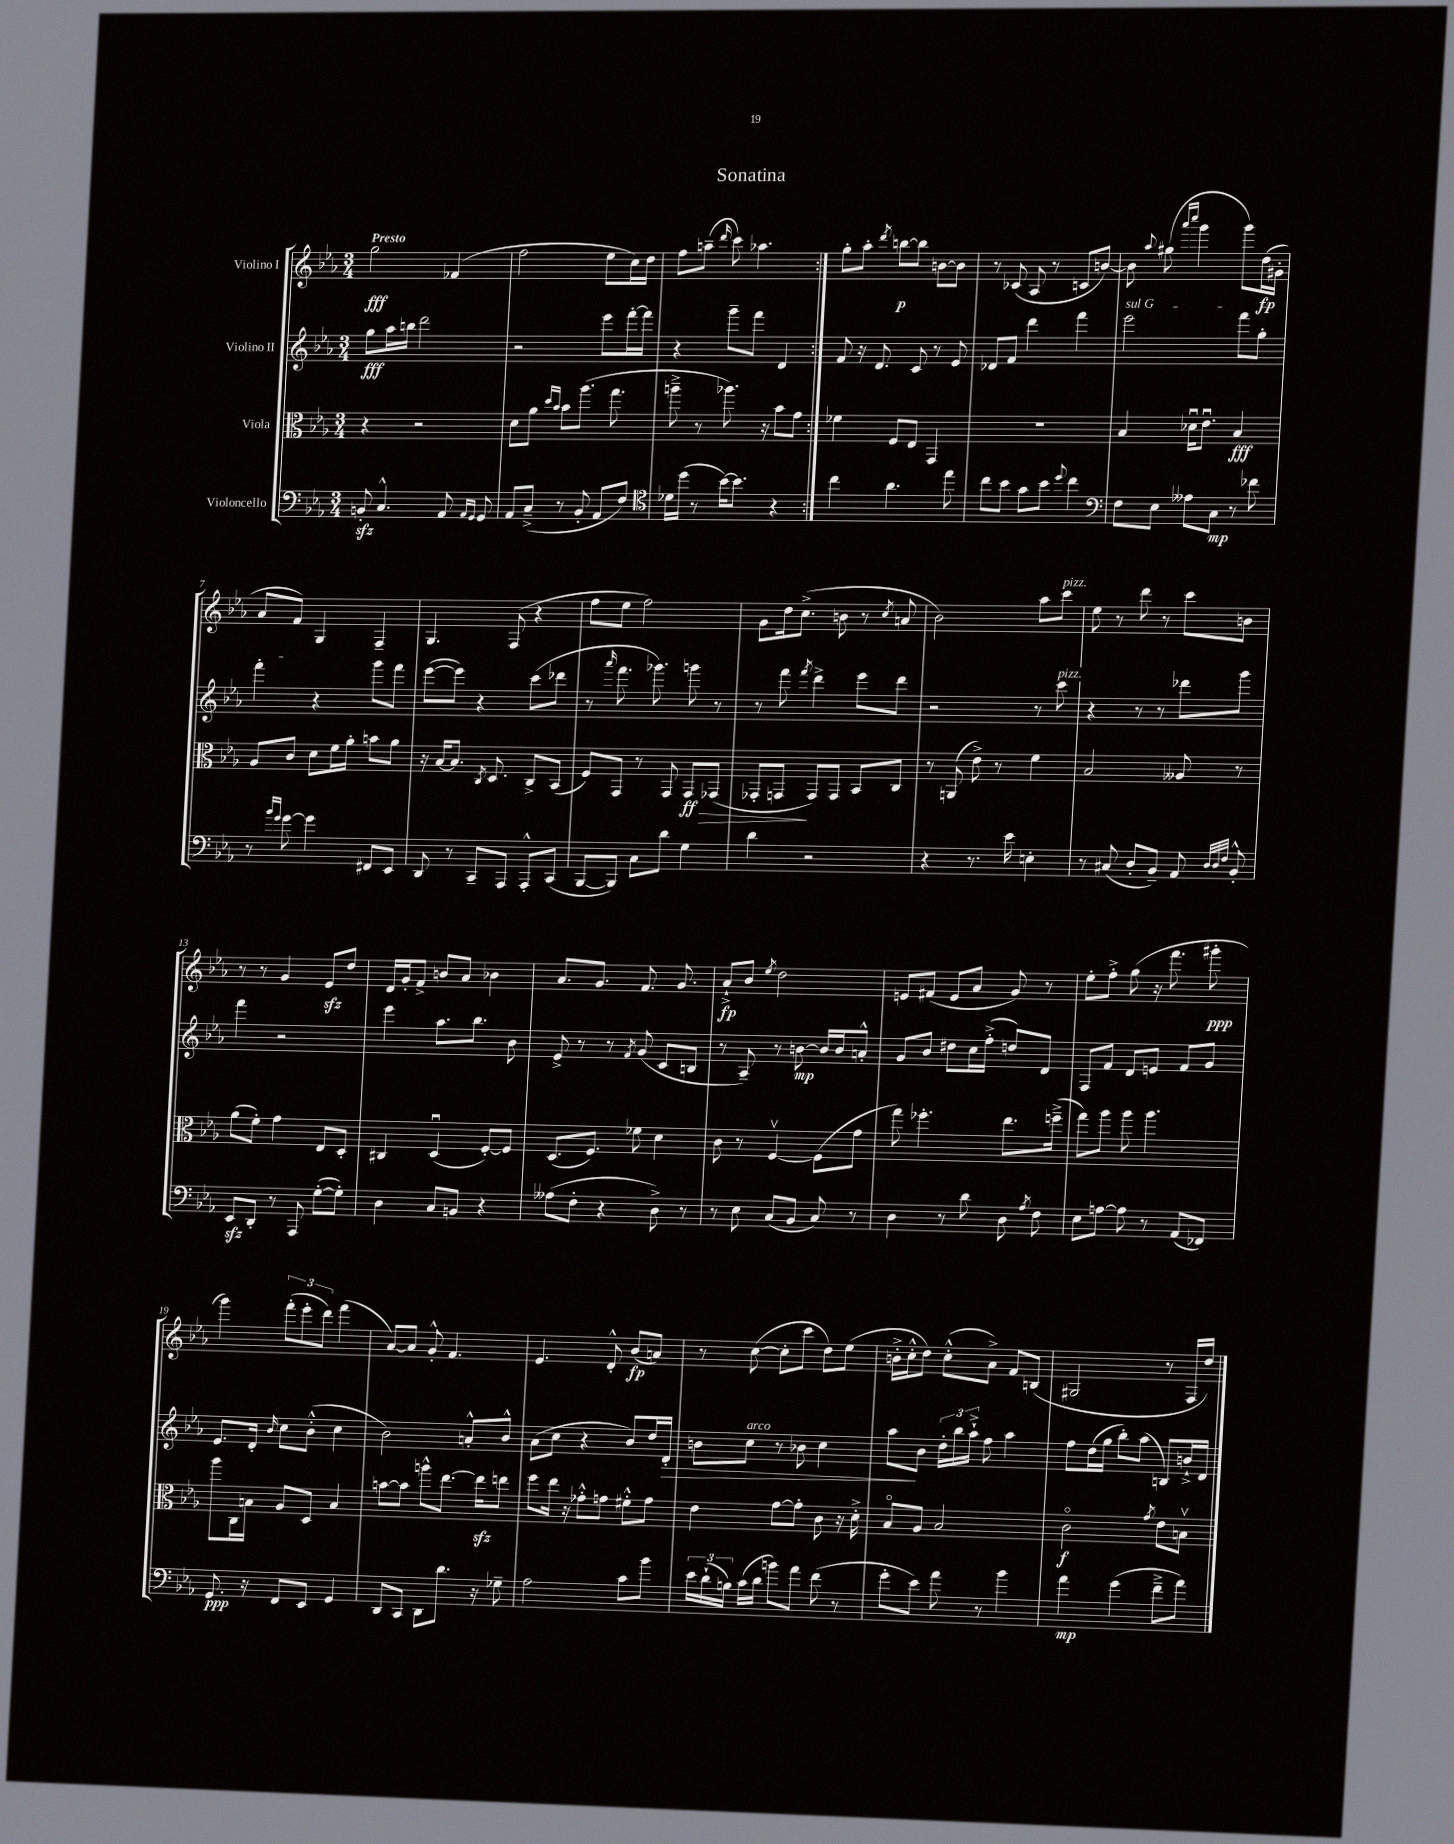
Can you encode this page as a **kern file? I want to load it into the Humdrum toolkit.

**kern	**dynam	**kern	**dynam	**kern	**dynam	**kern	**dynam
*part4	*part4	*part3	*part3	*part2	*part2	*part1	*part1
*staff4	*staff4	*staff3	*staff3	*staff2	*staff2	*staff1	*staff1
*I"Violoncello	*	*I"Viola	*	*I"Violino II	*	*I"Violino I	*
*clefF4	*	*clefC3	*	*clefG2	*	*clefG2	*
*k[b-e-a-]	*	*k[b-e-a-]	*	*k[b-e-a-]	*	*k[b-e-a-]	*
*M3/4	*	*M3/4	*	*M3/4	*	*M3/4	*
=1	=1	=1	=1	=1	=1	=1	=1
!	!	!	!	!	!	!LO:TX:a:B:t=Presto	!
8BBnzz'/	.	4r	.	8gg\L	fff	2gg\	fff
4.C^^/	.	.	.	16aa-\L	.	.	.
.	.	.	.	16bbn\JJ	.	.	.
.	.	2r	.	2ddd\	.	.	.
8AA-/	.	.	.	.	.	(4f-X/	.
16qqAA-/LL	.	.	.	.	.	.	.
16qqGG/JJ	.	.	.	.	.	.	.
8GG/	.	.	.	.	.	.	.
=2	=2	=2	=2	=2	=2	=2	=2
8AA-/L	.	8d\L	.	2r	.	2ff\	.
(8C~^/J	.	8a-\J	.	.	.	.	.
.	.	16qqdd/LL	.	.	.	.	.
.	.	16qqb-/JJ	.	.	.	.	.
8r	.	8b-\L	.	.	.	.	.
8BB-'/	.	(8.aa-\J	.	.	.	.	.
8AA-/L	.	.	.	8eee-\L	.	8ee-\L	.
.	.	8.gg\	.	.	.	.	.
8F/J)	.	.	.	[16fff'\L	.	16cc\L)	.
.	.	.	.	16fff\JJ]	.	16dd\JJ	.
=3	=3	=3	=3	=3	=3	=3	=3
*clefC4	*	*	*	*	*	*	*
16d-X\LL	.	8aan~^\	.	4r	.	8ff\L	.
(16dd\JJ	.	.	.	.	.	.	.
8r	.	8r	.	.	.	(8aan~\J	.
.	.	.	.	.	.	16qqddd/	.
[16b-\KL)	.	8.aa-X\)	.	8ggg~\L	.	8ccc\)	.
8.b-\J]	.	.	.	.	.	.	.
.	.	.	.	8fff\J	.	4.aa-X\	.
.	.	16r	.	.	.	.	.
4r	.	8b-\L	.	4d/	.	.	.
.	.	8g\J	.	.	.	.	.
=4:|!	=4:|!	=4:|!	=4:|!	=4:|!	=4:|!	=4:|!	=4:|!
4cc\	.	4f-X\	.	8f/	.	8gg'\L	.
.	.	.	.	16r	.	8aa-'\J	.
.	.	.	.	8.d/	.	.	.
.	.	.	.	.	.	8qddd/	.
4.a-\	.	8F/L	.	.	.	[8bbn\L	p
.	.	8E-/J	.	8c/	.	8bb\J]	.
.	.	4GG/	.	8r	.	[8bn\L	.
8ee-\	.	.	.	8e-/	.	8b\J]	.
=5	=5	=5	=5	=5	=5	=5	=5
8cc\L	.	2.r	.	8d-X/L	.	8r	.
8b-\J	.	.	.	8f/J	.	(8c-X/	.
8g\L	.	.	.	4ddd\	.	8A-/	.
8b-\J	.	.	.	.	.	8r	.
8qqdd/	.	.	.	.	.	.	.
4cc\	.	.	.	4fff\	.	8cn/L	.
.	.	.	.	.	.	[8bn/J)	.
=6	=6	=6	=6	=6	=6	=6	=6
*clefF4	*	*	*	*	*	*	*
!	!	!	!	!LO:TX:a:i:t=sul G	!	!	!
8F\L	.	4B-/	.	2eee-\	.	8b\]	.
.	.	.	.	.	.	8qqaa-/	.
8E-\J	.	.	.	.	.	(8gg#X\	.
.	.	.	.	.	.	16qqaaa-/LL	.
.	.	.	.	.	.	16qqcccc/JJ	.
8A--X\L	.	16d-Xu\KL	.	.	.	4ggg\	.
.	.	8.e-u\J	.	.	.	.	.
8C\J	mp	.	.	.	.	.	.
8r	.	4B-/	fff	8fff\L	.	8ggg\L)	.
8f-X\	.	.	.	8gg'\J	.	(16dd\L	fp
.	.	.	.	.	.	16g#X'\JJ	.
!!LO:LB:g=z
=7	=7	=7	=7	=7	=7	=7	=7
8r	.	8A-/L	.	4fff'\	.	8a-/L	.
16qqb-/LL	.	.	.	.	.	.	.
16qqg/JJ	.	.	.	.	.	.	.
[8g\	.	8c/J	.	.	.	8f/J)	.
4g\]	.	8d\L	.	4r	.	4G/	.
.	.	16f\L	.	.	.	.	.
.	.	16a-'\JJ	.	.	.	.	.
8FF#X/L	.	8bn\L	.	8ggg\L	.	4F~/	.
8EE-/J	.	8a-\J	.	8fff\J	.	.	.
=8	=8	=8	=8	=8	=8	=8	=8
8DD/	.	16r	.	([8eee-\L	.	4.G/	.
.	.	[16B-/KL	.	.	.	.	.
8r	.	8.B-/J]	.	8eee-\J])	.	.	.
8CC~/L	.	.	.	4r	.	.	.
.	.	8qC/	.	.	.	.	.
.	.	8.D/	.	.	.	.	.
8AAA-/J	.	.	.	.	.	(8F/	.
8AAA-'^^/L	.	8C^/L	.	(8ccc\L	.	4r	.
(8CC/J	.	(8BB-/J	.	8ddd-X\J	.	.	.
=9	=9	=9	=9	=9	=9	=9	=9
[8BBB-/L	.	8F/L)	.	8r	.	8ff\L	.
.	.	.	.	16qqaaa-/	.	.	.
8BBB-/J])	.	8GG/J	.	8.fff\	.	8ee-\J	.
8C\L	.	8r	.	.	.	2ff\)	.
.	.	.	.	8.ggg-X\)	.	.	.
8d\J	.	8GG/	.	.	.	.	.
!	!	!	!LO:HP:b	!	!	!	!
4G\	.	8GG/L	> ff	8gggn\	.	.	.
.	.	(8GG-X/J	.	8r	.	.	.
=10	=10	=10	=10	=10	=10	=10	=10
4d\	.	8GG-X'/L	.	8r	.	8g\L	.
.	.	8GGn/J	.	8fff\	.	16dd\k	.
.	.	.	.	.	.	(8.cc^\J	.
.	.	.	.	8qfff/	.	.	.
2r	.	8GG/L)	]	4ddd^\	.	.	.
.	.	8GG/J	.	.	.	8bn\	.
.	.	8BB-/L	.	8eee-\L	.	8r	.
.	.	.	.	.	.	8qcc/	.
.	.	8C/J	.	8ddd\J	.	8an/	.
=11	=11	=11	=11	=11	=11	=11	=11
4r	.	8r	.	2r	.	2b-\)	.
.	.	(8AAn/	.	.	.	.	.
8.r	.	8e-^\)	.	.	.	.	.
.	.	8r	.	.	.	.	.
16e-\	.	.	.	.	.	.	.
4En'\	.	4f\	.	8r	.	8aa-\L	.
!	!	!	!	!	!	!LO:TX:a:i:t=pizz.	!
!	!	!	!	!LO:TX:a:i:t=pizz.	!	!	!
.	.	.	.	8ccc\	.	8ccc\J	.
=12	=12	=12	=12	=12	=12	=12	=12
8r	.	2B-/	.	4r	.	8ee-\	.
(8C#X/	.	.	.	.	.	8r	.
8D'/L	.	.	.	8r	.	8ddd\	.
8BB-~/J)	.	.	.	8r	.	8r	.
8AA-/	.	8A--X/	.	8ddd-X\L	.	8ccc\L	.
32qqD/LLL	.	.	.	.	.	.	.
32qqD/	.	.	.	.	.	.	.
32qqF/JJJ	.	.	.	.	.	.	.
8BB-'^^/	.	8r	.	8ggg\J	.	8bn\J	.
!!LO:LB:g=z
=13	=13	=13	=13	=13	=13	=13	=13
8EE-zz/L	.	(8a-\L	.	4fff\	.	8r	.
8DD'/J	.	8f'\J)	.	.	.	8r	.
8r	.	4g\	.	2r	.	4g/	.
8AAA-/	.	.	.	.	.	.	.
([8G'\L	.	8E-/L	.	.	.	8e-zz/L	.
8G'\J])	.	8D'/J	.	.	.	8dd/J	.
=14	=14	=14	=14	=14	=14	=14	=14
4D\	.	4C#X/	.	4eee-\	.	16d/LL	.
.	.	.	.	.	.	16g'/J	.
.	.	.	.	.	.	8f^/J	.
8C/L	.	(4Du/	.	8.aa-\L	.	8bn/L	.
8BBn/J	.	.	.	.	.	8a-/J	.
.	.	.	.	8.bb-\J	.	.	.
4r	.	[8F'/L)	.	.	.	4b-X\	.
.	.	8F/J]	.	8b-\	.	.	.
=15	=15	=15	=15	=15	=15	=15	=15
(8A--X\L	.	(8.D/L	.	8e-^/	.	8.a-/L	.
8F'\J	.	.	.	8r	.	.	.
.	.	8.F/J)	.	.	.	8.g/J	.
4r	.	.	.	8r	.	.	.
.	.	.	.	8qf/	.	.	.
.	.	8f-X\	.	(8g/	.	8.f/	.
8D^\)	.	4d\	.	8c/L	.	.	.
.	.	.	.	.	.	8.g/	.
8r	.	.	.	8Bn/J	.	.	.
=16	=16	=16	=16	=16	=16	=16	=16
8r	.	8c\	.	8r	.	8a-`^/L	fp
8E-\	.	8r	.	8A-~/)	.	8b-/J	.
.	.	.	.	.	.	8qee-/	.
(8C/L	.	[4Fv/	.	8r	.	2dd\	.
8BB-/J	.	.	.	[8bn\	mp	.	.
8C/)	.	(8F\L]	.	16b/LL]	.	.	.
.	.	.	.	16b/J	.	.	.
8r	.	8g\J	.	8an'^^/J	.	.	.
=17	=17	=17	=17	=17	=17	=17	=17
4D\	.	8gg\)	.	8g/L	.	8en/L	.
.	.	4.ff-X'\	.	8b-/J	.	(8f#X/J	.
8r	.	.	.	8dd#X\L	.	8e/L	.
8d\	.	.	.	16cc\L	.	8a-/J	.
.	.	.	.	(16ff'^\JJ	.	.	.
8D\	.	8.ee-\L	.	8ddn/L)	.	8g/)	.
8qA-/	.	.	.	.	.	.	.
8F\	.	.	.	8d/J	.	8r	.
.	.	(16ffn~^\Jk	.	.	.	.	.
=18	=18	=18	=18	=18	=18	=18	=18
8E-\L	.	8gg\L)	.	8F/L	.	8ee-'\L	.
[8An\J	.	8aa-\J	.	8f/J	.	8ff'^\J	.
8A\]	.	8aa-\	.	8d/L	.	(8gg\	.
8r	.	4.aa-\	.	8en/J	.	16r	.
.	.	.	.	.	.	8.fff\	.
(8AA-/L	.	.	.	8f/L	.	.	.
8FF-X/J)	.	.	.	8g/J	.	8ggg#X'\	ppp
!!LO:LB:g=z
=19	=19	=19	=19	=19	=19	=19	=19
8.GG/	ppp	8aa-\L	.	8.e-/L	.	4ggg\)	.
.	.	16C\L	.	.	.	.	.
16r	.	16Bn\JJ	.	16d'/Jk	.	.	.
.	.	.	.	16qqb-/	.	.	.
8FF/L	.	8A-/L	.	8cc\L	.	(12fff'\L	.
.	.	.	.	.	.	12eee-'\	.
8EE-/J	.	8D/J	.	(8b-'^^\J	.	.	.
.	.	.	.	.	.	12ddd\J)	.
4GG/	.	4B/	.	4cc\	.	(4fff\	.
=20	=20	=20	=20	=20	=20	=20	=20
8DD/L	.	[8bn\L	.	2b-\)	.	[8a-/L)	.
8CC/J	.	8b\J]	.	.	.	8a-/J]	.
8DD\L	.	8aan^^\L	.	.	.	8g'^^/	.
8.d\J	.	[8.ee-\J	.	.	.	4.f/	.
.	.	.	.	8an'^^/L	.	.	.
16r	.	16ee-zz\KL]	.	.	.	.	.
8G-X~\	.	8een\J	.	8b-^^/J	.	.	.
=21	=21	=21	=21	=21	=21	=21	=21
2A-\	.	8ff\L	.	(8a-\L	.	4.e-/	.
.	.	16ee-\Jk	.	8cc\J	.	.	.
.	.	16r	.	.	.	.	.
.	.	8g-X'^^\L	.	4r	.	.	.
.	.	8gn\J	.	.	.	8d'^^/	.
8c\L	.	8f#X'^^\L	.	8b-/L)	.	(8b-/L	fp
8b-\J	.	8g\J	.	16dd/L	.	8an/J)	.
!	!	!	!	!	!LO:HP:b	!	!
.	.	.	.	16d'/JJ	>	.	.
=22	=22	=22	=22	=22	=22	=22	=22
24e-\LL	.	4e-\	.	8bn\L	.	8r	.
(24d`\	.	.	.	.	.	.	.
24Bn\JJ)	.	.	.	.	.	.	.
!	!	!	!	!LO:TX:a:i:t=arco	!	!	!
(16c\LL	.	.	.	8cc\J	.	([8cc\	.
16d\JJ	.	.	.	.	.	.	.
8bn\L)	.	[8g\L	.	8r	.	8cc'\L]	.
8a-\J	.	8g'\J]	.	8b-X\	.	8ccc\J	.
(8f\	.	8c\	.	4cc\	.	8dd\L)	.
8r	.	16r	.	.	.	(8ee-\J	.
.	.	16d'^\	.	.	.	.	.
=23	=23	=23	=23	=23	=23	=23	=23
8g'\L	.	8B-/L	.	8aa-\L	.	16bn'^\LL	.
.	.	.	.	.	.	16cc'^^\J	.
8e-\J)	.	8A-/J	.	8b-\J	]	8dd\J)	.
8a-\	.	2B-/	.	24dd'\LL	.	(8cc'^^\L	.
.	.	.	.	24bb-\	.	.	.
.	.	.	.	24aa-`^\JJ	.	.	.
8r	.	.	.	8ff\	.	8a-^\J)	.
4b-\	.	.	.	4aa-\	.	8f/L	.
.	.	.	.	.	.	(8Bn/J	.
=24	=24	=24	=24	=24	=24	=24	=24
4a-\	mp	2c\	f	8ff\L	.	2G#X/	.
.	.	.	.	(16dd\L	.	.	.
.	.	.	.	16gg\JJ	.	.	.
(4g\	.	.	.	8bb-'\L)	.	.	.
.	.	.	.	(8aa-\J	.	.	.
.	.	8qg/	.	.	.	.	.
8f~^\L	.	8e-\L	.	8Bn/L)	.	8r	.
8a-\J)	.	8Bnv\J	.	16bn`^/L	.	16F/LL	.
.	.	.	.	16d/JJ	.	16dd/JJ)	.
==	==	==	==	==	==	==	==
*-	*-	*-	*-	*-	*-	*-	*-
